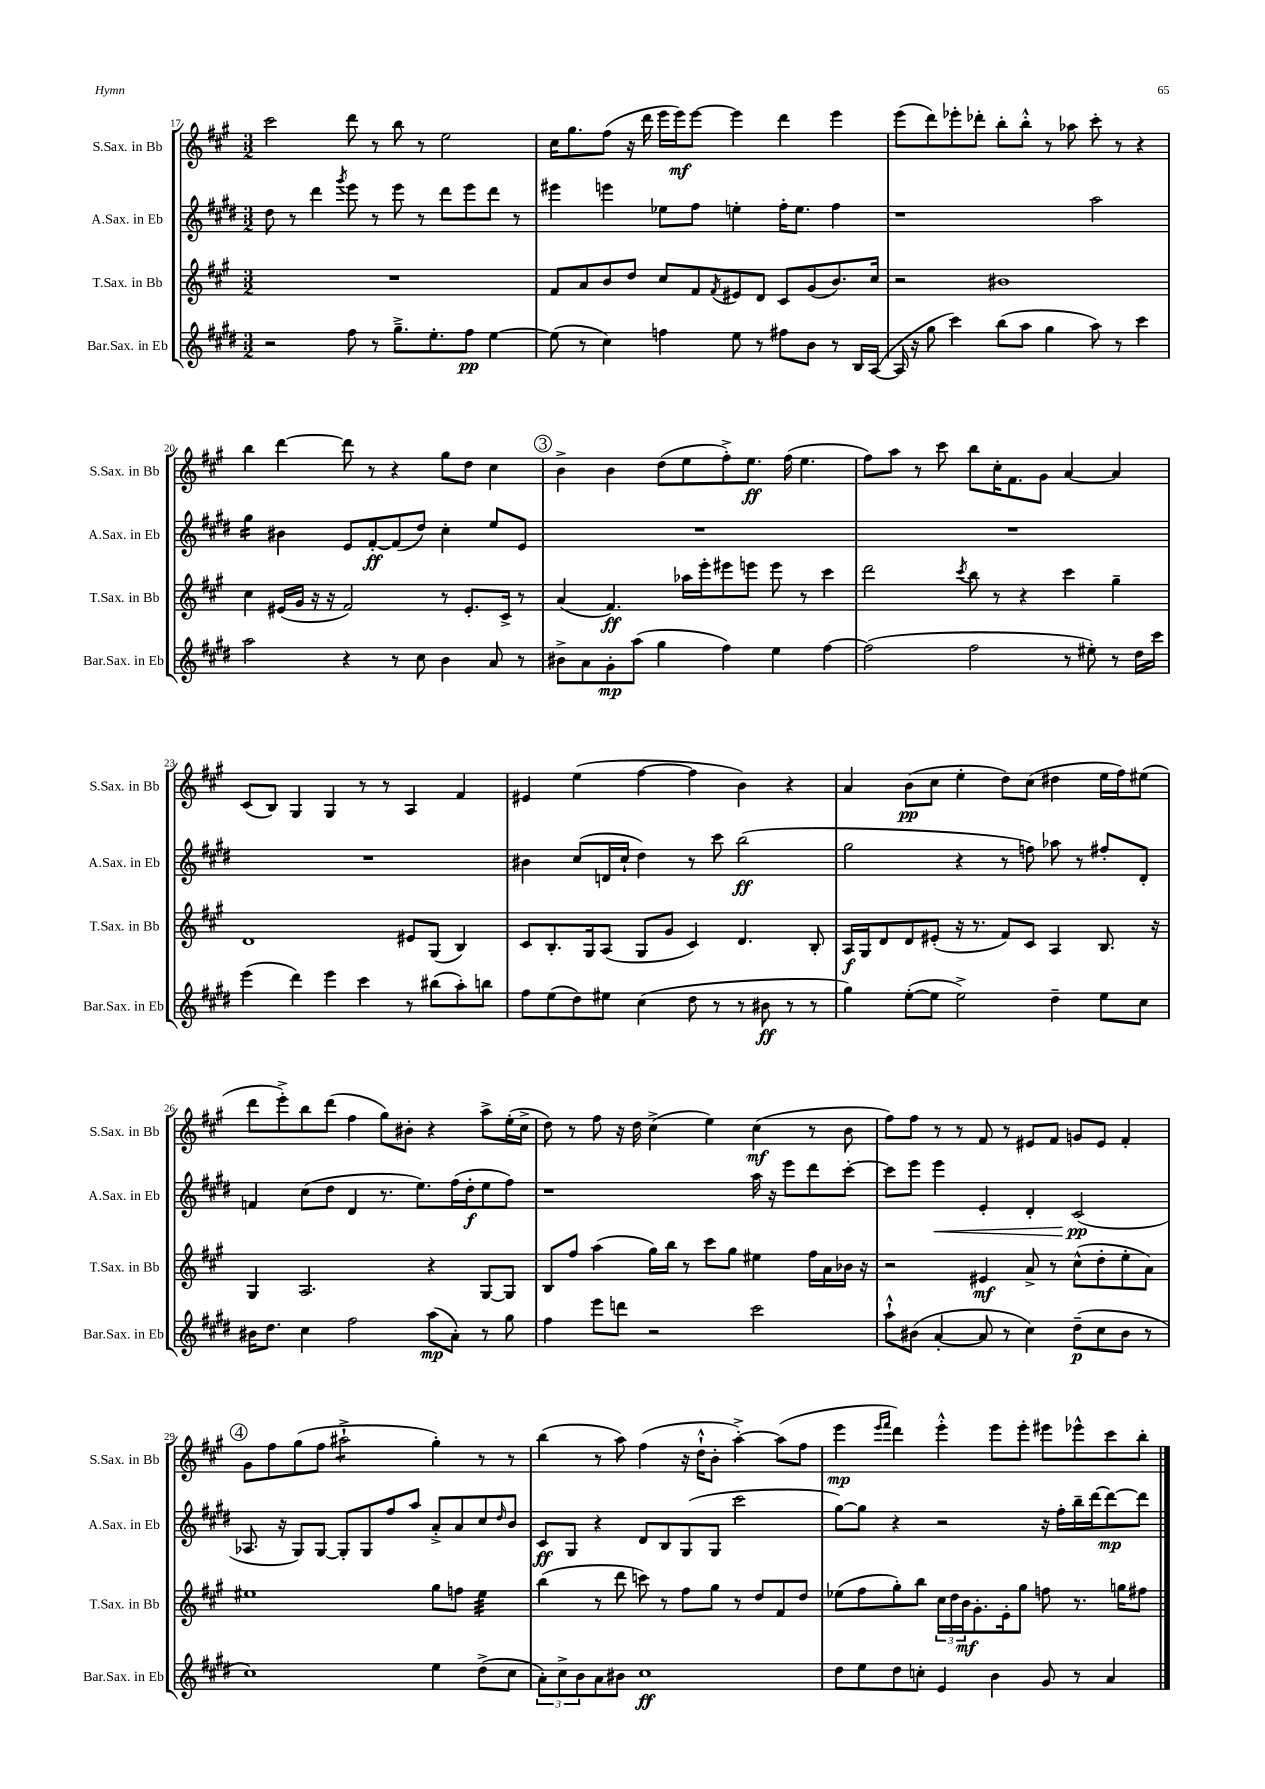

**kern	**kern	**kern	**kern
*staff4	*staff3	*staff2	*staff1
*clefG2	*clefG2	*clefG2	*clefG2
*k[f#c#g#d#]	*k[f#c#g#]	*k[f#c#g#d#]	*k[f#c#g#]
*M3/2	*M3/2	*M3/2	*M3/2
2r	1.r	8dd#	2ccc#
.	.	8r	.
.	.	4ddd#	.
.	.	8qggg#	.
8ff#	.	8eee	8ddd
8r	.	8r	8r
8.gg#~^	.	8eee	8bb
.	.	8r	8r
8.ee'	.	.	.
.	.	8ddd#	2ee
8ff#	.	8eee	.
[4ee	.	8ddd#	.
.	.	8r	.
=	=	=	=
(8ee]	8f#	4eee#	16cc#
.	.	.	8.gg#
8r	8a	.	.
4cc#)	8b	4eee	(8ff#
.	8dd	.	16r
.	.	.	16ddd
4ff	8cc#	8ee-	16eee
.	.	.	16eee)
.	8f#	8ff#	[8eee
.	8qf#	.	.
8ee	8e#	4ee'	4eee]
8r	8d	.	.
8ff#	8c#	16ff#'	4ddd
.	.	8.ee	.
8b	(8g#	.	.
8r	8.b)	4ff#	4eee
16B	.	.	.
([16A	16cc#	.	.
=	=	=	=
16A]	2r	1r	(8eee
16r	.	.	.
8gg#	.	.	8ddd)
4ccc#)	.	.	8eee-'
.	.	.	8ddd-'
(8bb	1b#	.	8bb'
8aa	.	.	8bb'^^
4gg#	.	.	8r
.	.	.	8aa-
8aa)	.	2aa	8ccc#'
8r	.	.	8r
4ccc#	.	.	4r
=	=	=	=
2aa	4cc#	4gg#	4bb
.	(16e#	4b#	[4ddd
.	16g#	.	.
.	16r	.	.
.	16r	.	.
4r	2f#)	8e	8ddd]
.	.	[8f#'	8r
8r	.	(8f#]	4r
8cc#	.	8dd#)	.
4b	8r	4cc#'	8gg#
.	8.e#'	.	8dd
8a	.	8ee	4cc#
.	16c#^	.	.
8r	8r	8e	.
=	=	=	=
8b#^	(4a	1.r	4b^
8a	.	.	.
8g#'	4.f#)	.	4b
(8aa	.	.	.
4gg#	.	.	(8dd
.	16aa-	.	8ee
.	16eee'	.	.
4ff#)	8eee#	.	8ff#'^)
.	8eee	.	8.ee
4ee	8eee	.	.
.	.	.	(16ff#
.	8r	.	4.ee
[4ff#	4ccc#	.	.
=	=	=	=
(2ff#]	2ddd	1.r	8ff#)
.	.	.	8aa
.	.	.	8r
.	.	.	8ccc#
.	8qccc#	.	.
2ff#	8bb	.	8bb
.	8r	.	16cc#'
.	.	.	8.f#
.	4r	.	.
.	.	.	8g#
8r	4ccc#	.	[4a
8ee#')	.	.	.
8r	4gg#~	.	4a]
16dd#	.	.	.
16ccc#	.	.	.
=	=	=	=
(4eee	1d	1.r	(8c#
.	.	.	8B)
4ddd#)	.	.	4G#
4eee	.	.	4G#
4ccc#	.	.	8r
.	.	.	8r
8r	8e#	.	4A
(8bb#	(8G#	.	.
8aa')	4B)	.	4f#
8bb	.	.	.
=	=	=	=
8ff#	8c#	4b#	4e#
(8ee	8.B'	.	.
8dd#)	.	(8cc#	(4ee
.	16G#	.	.
8ee#	(8A	16d	.
.	.	16cc#`	.
(4cc#	8G#	4dd#)	[4ff#
.	8g#	.	.
8dd#	4c#)	8r	4ff#]
8r	.	8ccc#	.
8r	4.d	(2bb	4b)
8b#	.	.	.
8r	.	.	4r
8r	8B'	.	.
=	=	=	=
4gg#)	16A	2gg#	4a
.	16G#	.	.
.	8d	.	.
([8ee'	8d	.	(8b
8ee]	(8e#'	.	8cc#
2ee^)	16r	4r	4ee'
.	8.r	.	.
.	8f#)	8r	8dd)
.	8c#	8ff)	(8cc#
4dd#~	4A	8aa-	4dd#
.	.	8r	.
8ee	8.B	8ff#'	16ee
.	.	.	16ff#)
8cc#	.	8d#'	(8ee#
.	16r	.	.
=	=	=	=
16b#	4G#	4f	8ddd
8.dd#	.	.	.
.	.	.	8eee'^)
4cc#	2.A	(8cc#	8bb
.	.	8dd#	(8ddd
2ff#	.	4d#	4ff#
.	.	8.r	8gg#)
.	.	.	8b#'
.	.	8.ee)	.
(8aa	4r	.	4r
8a')	.	(16ff#	.
.	.	16dd#'	.
8r	[8G#	8ee	8aa^
8gg#	8G#]	8ff#)	(16ee'
.	.	.	16cc#^
=	=	=	=
4ff#	8B	1r	8dd)
.	8ff#	.	8r
8eee	(4aa	.	8ff#
8ddd	.	.	16r
.	.	.	16dd
2r	16gg#)	.	(4cc#^
.	16bb	.	.
.	8r	.	.
.	8ccc#	.	4ee)
.	8gg#	.	.
2ccc#	4ee#	16aa	(4cc#
.	.	16r	.
.	.	8eee	.
.	16ff#	8ddd#	8r
.	16a	.	.
.	16b-	[8ccc#'	8b
.	16r	.	.
=	=	=	=
8aa`^^	2r	8ccc#]	8ff#)
(8b#	.	8eee	8ff#
[4a'	.	4eee	8r
.	.	.	8r
8a]	4e#	4e'	8f#
8r	.	.	8r
4cc#)	8a^	4d#'	8e#
.	8r	.	8f#
(8dd#~	(8cc#^^	(2c#	8g
8cc#	8dd'	.	8e#
8b#	8ee'	.	4f#'
8r	8a)	.	.
=	=	=	=
1cc#)	1ee#	8.A-	8g#
.	.	.	8ff#
.	.	16r	.
.	.	8G#)	(8gg#
.	.	[8G#	8ff#
.	.	8G#']	2aa#`^
.	.	8G#	.
.	.	8ff#	.
.	.	8aa	.
4ee	8gg#	8a'^	4gg#')
.	8ff	8a	.
(8dd#^	4ee#	8cc#	8r
.	.	16qqdd#	.
8cc#	.	8b	8r
=	=	=	=
12a')	(4bb	8c#	(4bb
12cc#^	.	.	.
.	.	8G#	.
12b	.	.	.
8a	8r	4r	8r
8b#	8ddd	.	8aa)
1cc#	8ccc)	8d#	(4ff#
.	8r	8B	.
.	8ff#	(8G#	16r
.	.	.	16dd`^^
.	8gg#	8G#	8b'
.	8r	2ccc#	[4aa'^)
.	8dd	.	.
.	8f#	.	(8aa]
.	8dd	.	8ff#
=	=	=	=
8dd#	(8ee-	[8gg#)	4eee
8ee	8ff#	8gg#]	.
.	.	.	16qqeee
.	.	.	16qqfff#
8dd#	8gg#')	4r	4ddd)
8cc'	8bb	.	.
4e	24cc#	2r	4eee'^^
.	24dd	.	.
.	24b	.	.
.	8.g#'	.	.
4b	.	.	8eee
.	16e'	.	.
.	8gg#	.	8eee'
8g#	8ff	16r	8eee#
.	.	16ff#'	.
8r	8.r	16bb~	8eee-^^
.	.	[16ddd#	.
4a	.	8ddd#_	8ccc#
.	16gg	.	.
.	8ff#	8ddd#]	8bb'
==	==	==	==
*-	*-	*-	*-
